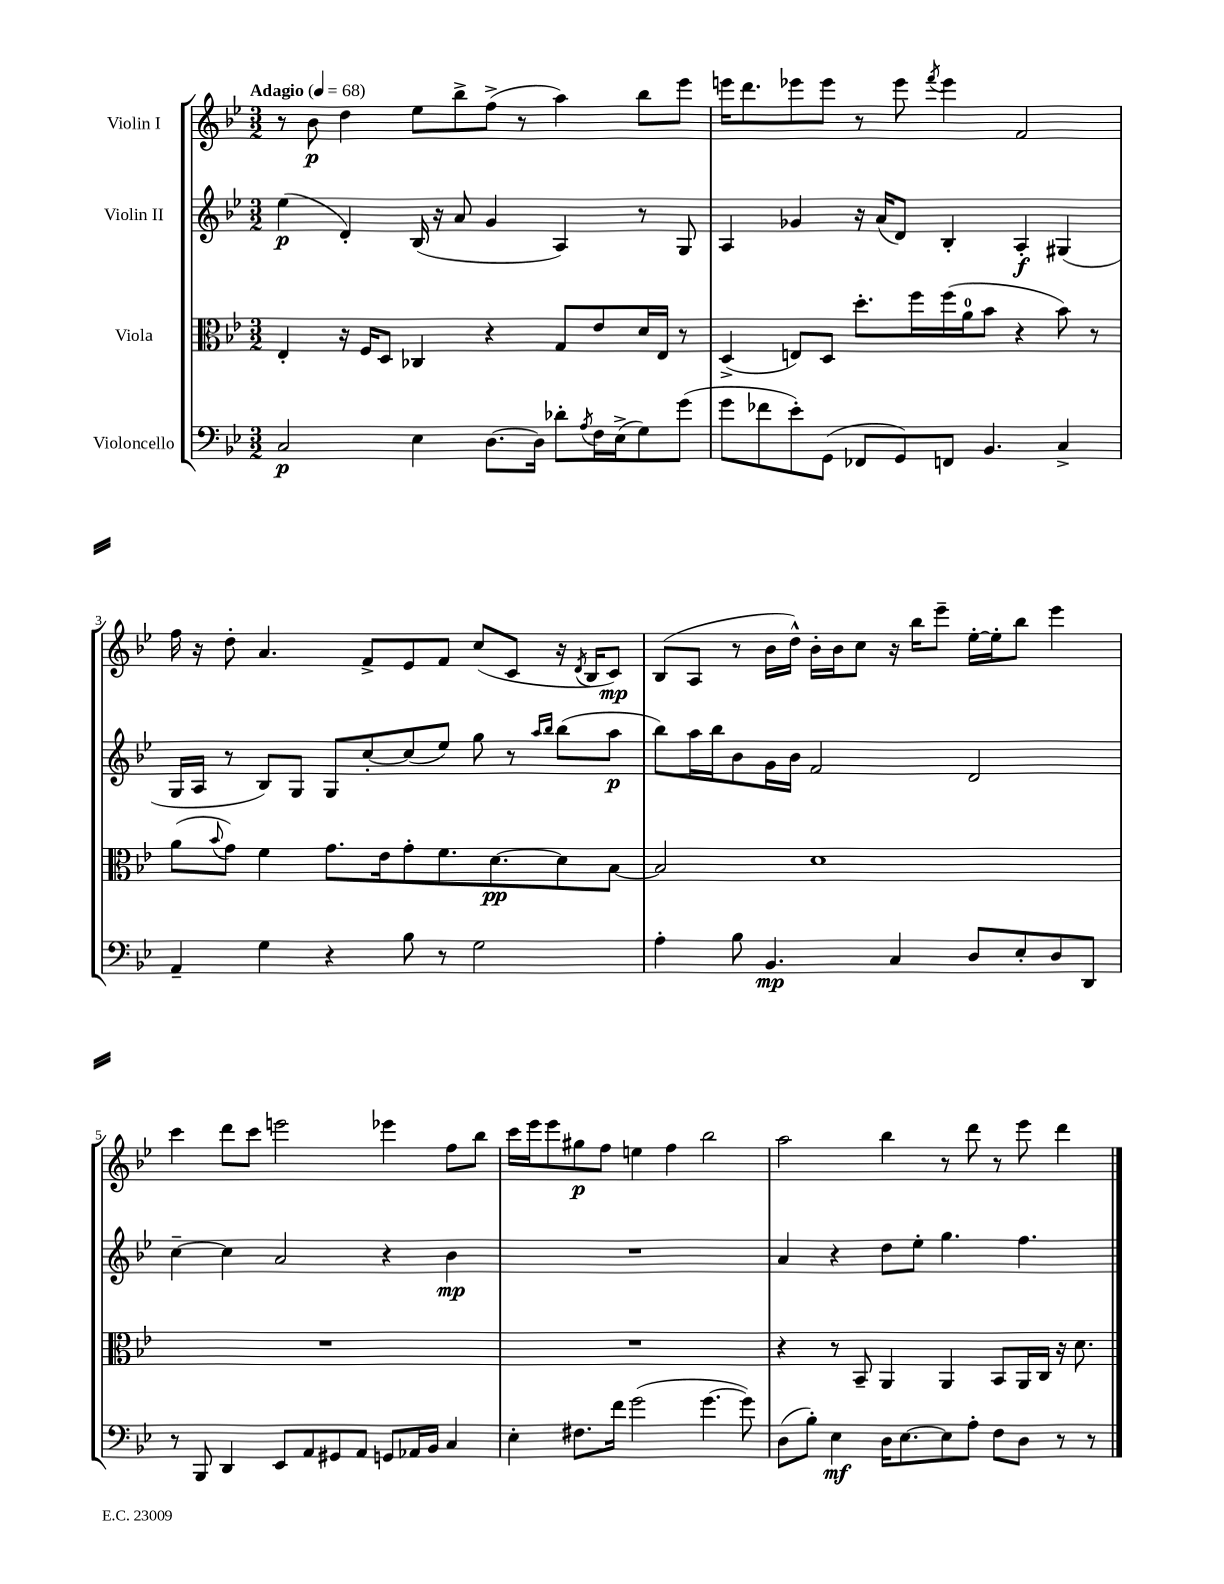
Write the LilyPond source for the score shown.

<<
\new StaffGroup <<
\new Staff = "s0" \with { instrumentName = "Violin I" } {
    \clef treble \key bes \major \numericTimeSignature \time 3/2 \tempo "Adagio" 4 = 68
    r8 bes'8\p d''4 ees''8 bes''8-> f''8->( r8 a''4) bes''8 ees'''8 |
    e'''16 d'''8. ees'''8 ees'''8 r8 ees'''8 \acciaccatura { f'''8 } ees'''4 f'2 |
    f''16 r16 d''8-. a'4. f'8-> ees'8 f'8 c''8( c'8 r16 \acciaccatura { d'8 } bes16 c'8\mp) |
    bes8( a8 r8 bes'16 d''16-^) bes'16-. bes'16 c''8 r16 bes''16 ees'''8-- ees''16~-. ees''16-. bes''8 ees'''4 |
    c'''4 d'''8 c'''8 e'''2 ees'''4 f''8 bes''8 |
    c'''16 ees'''16 ees'''8 gis''8\p f''8 e''4 f''4 bes''2 |
    a''2 bes''4 r8 d'''8 r8 ees'''8 d'''4 \bar "|." |
}
\new Staff = "s1" \with { instrumentName = "Violin II" } {
    \clef treble \key bes \major \numericTimeSignature \time 3/2
    ees''4\p( d'4-.) bes16( r16 a'8 g'4 a4) r8 g8 |
    a4 ges'4 r16 a'16( d'8) bes4-. a4-.\f gis4( |
    g16 a16 r8 bes8) g8 g8 c''8~-. c''8( ees''8) g''8 r8 \grace { a''16 bes''16 } bes''8( a''8\p |
    bes''8) a''16 bes''16 bes'8 g'16 bes'16 f'2 d'2 |
    c''4~-- c''4 a'2 r4 bes'4\mp |
    R1. |
    a'4 r4 d''8 ees''8-. g''4. f''4. \bar "|." |
}
\new Staff = "s2" \with { instrumentName = "Viola" } {
    \clef alto \key bes \major \numericTimeSignature \time 3/2
    ees4-. r16 f16 d8 ces4 r4 g8 ees'8 d'16 ees16 r8 |
    d4->( e8) d8 d''8.-. f''16 f''16( a'16-0 bes'8 r4 bes'8) r8 |
    a'8( \appoggiatura { bes'8 } g'8) f'4 g'8. ees'16 g'8-. f'8. d'8.~\pp d'8 bes8~ |
    bes2 d'1 |
    R1. |
    R1. |
    r4 r8 bes,8-- a,4 a,4 bes,8 a,16 c16 r16 d'8. \bar "|." |
}
\new Staff = "s3" \with { instrumentName = "Violoncello" } {
    \clef bass \key bes \major \numericTimeSignature \time 3/2
    c2\p ees4 d8.~ d16 des'8-. \acciaccatura { a8 } f16 ees16->( g8) g'8( |
    g'8 fes'8 ees'8-.) g,8( fes,8 g,8) f,8 bes,4. c4-> |
    a,4-- g4 r4 bes8 r8 g2 |
    a4-. bes8 bes,4.\mp c4 d8 ees8-. d8 d,8 |
    r8 bes,,8 d,4 ees,8 a,8 gis,8 a,8 g,8 aes,16 bes,16 c4 |
    ees4-. fis8. f'16 g'2( g'4.~ g'8) |
    d8( bes8-.) ees4\mf d16 ees8.~ ees8 a8-. f8 d8 r8 r8 \bar "|." |
}
>>
>>
